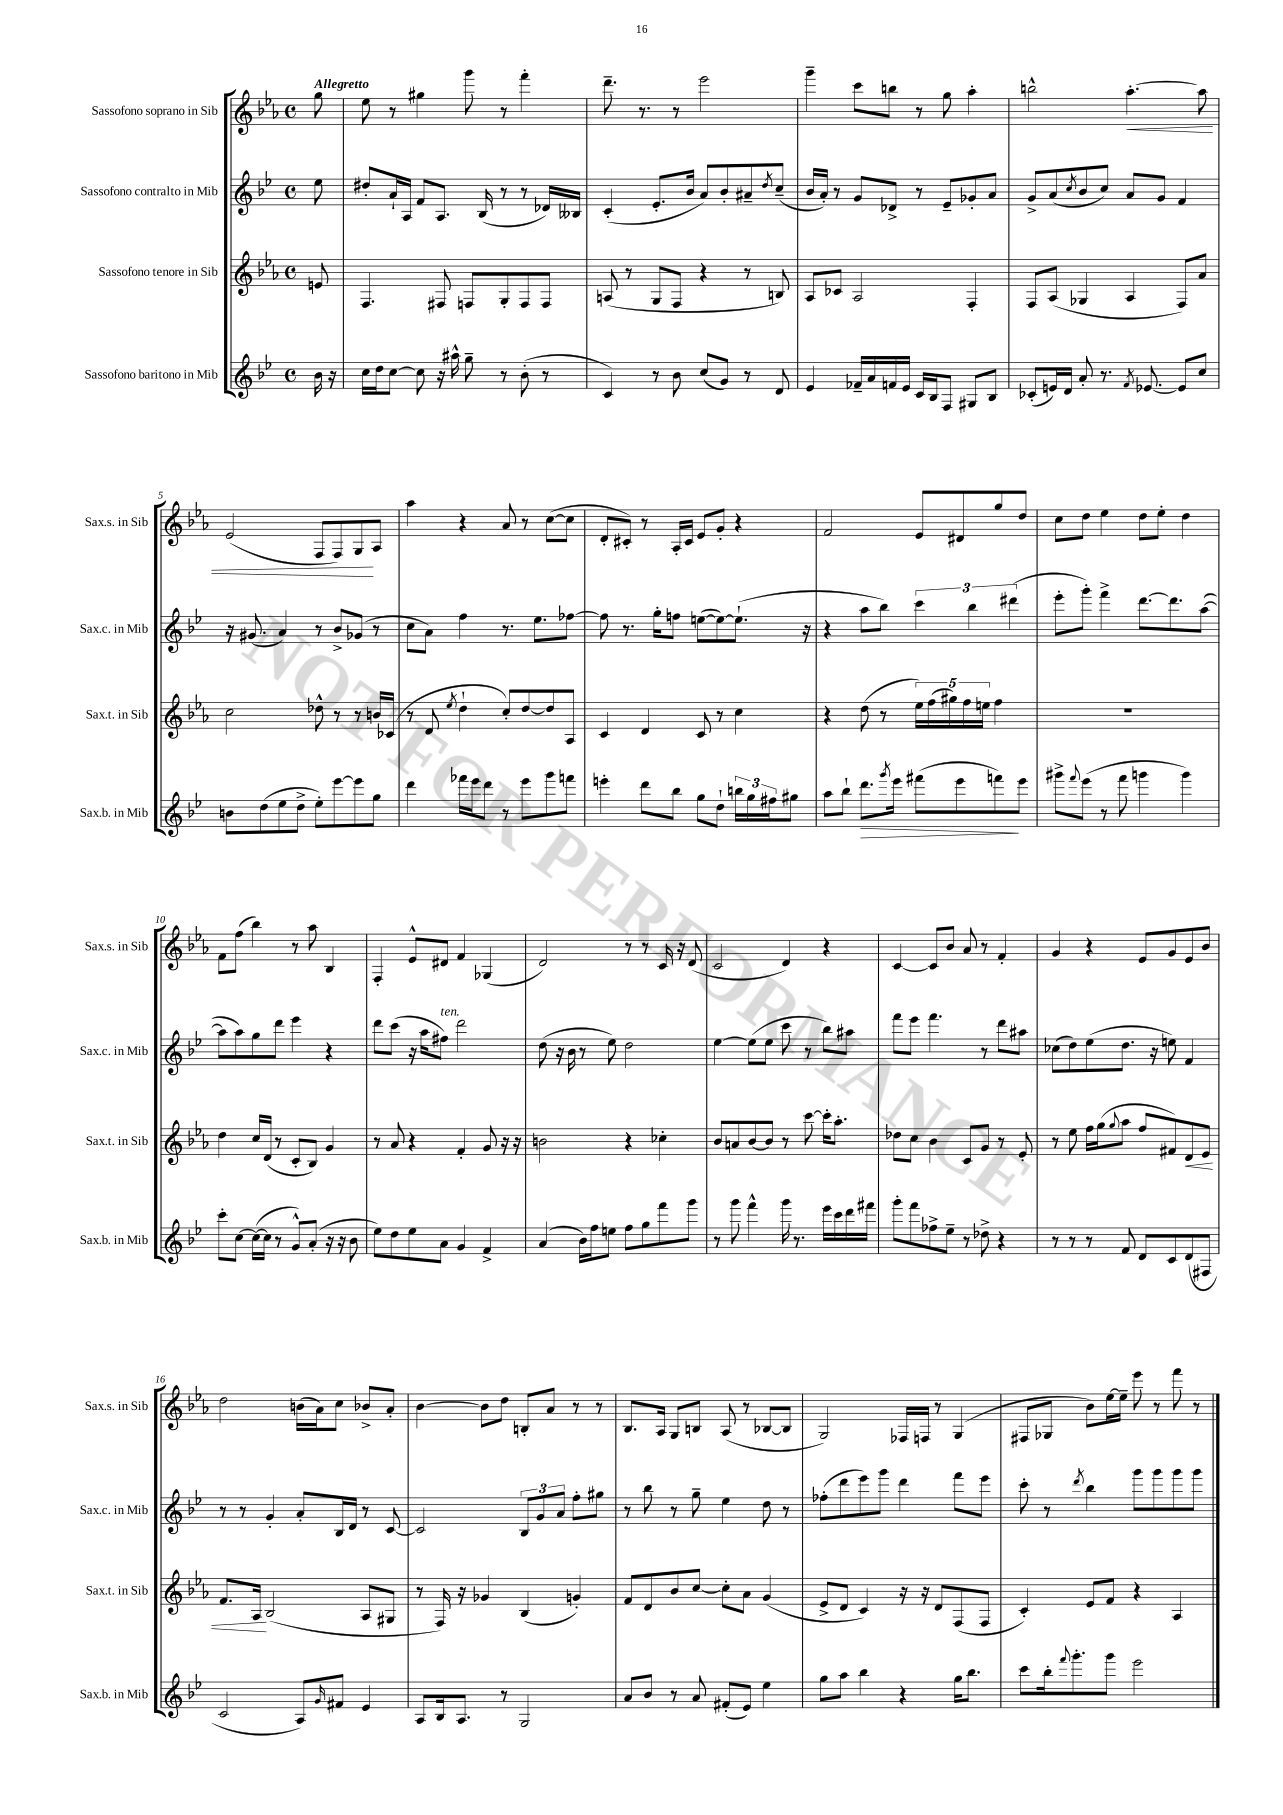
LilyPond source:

<<
\new StaffGroup <<
\new Staff = "s0" \with { instrumentName = "Sassofono soprano in Sib" shortInstrumentName = "Sax.s. in Sib" } {
    \clef treble \key ees \major \defaultTimeSignature \time 4/4 \partial 8 \tempo "Allegretto"
    g''8 |
    ees''8 r8 gis''4 g'''8 r8 f'''4-. |
    d'''8.-- r8. r8 ees'''2 |
    g'''4-- c'''8 b''8 r8 g''8 aes''4-. |
    b''2-^ aes''4.~-.\< aes''8 |
    ees'2( f8 f8) g8\! aes8 |
    aes''4 r4 aes'8 r8 c''8~( c''8 |
    d'8-. cis'8-.) r8 aes16-. cis'16 ees'8 g'8-. r4 |
    f'2 ees'8 dis'8 g''8 d''8 |
    c''8 d''8 ees''4 d''8 ees''8-. d''4 |
    f'8 f''8( bes''4) r8 aes''8 bes4 |
    f4-. ees'8-^ dis'8 f'4 ges4( |
    d'2) r8 r8 c'16 r16 d'8( |
    c'2 d'4) r4 |
    c'4~ c'8 bes'8 aes'8 r8 f'4-. |
    g'4 r4 ees'8 g'8 ees'8 bes'8 |
    d''2 b'16( aes'16) c''8 bes'8-> aes'8-. |
    bes'4~ bes'8 d''8 b8-. aes'8 r8 r8 |
    bes8. aes16 g8 b8 aes8( r8 bes8~ bes8 |
    g2) fes16 f16 r8 g4( |
    fis8 ges8 bes'8) ees''16~ ees''16-- ees'''8 r8 f'''8 r8 \bar "|." |
}
\new Staff = "s1" \with { instrumentName = "Sassofono contralto in Mib" shortInstrumentName = "Sax.c. in Mib" } {
    \clef treble \key bes \major \defaultTimeSignature \time 4/4 \partial 8
    ees''8 |
    dis''8-. a'16-! a16 f'8 a8. bes16( r8 r8 des'16) beses16 |
    c'4-.( ees'8.-. bes'16 a'8) bes'8-. ais'8-- \acciaccatura { d''8 } c''8--( |
    bes'16 a'16-.) r8 g'8 des'8-> r8 ees'8-- ges'8-. a'8 |
    g'8-> a'8( \acciaccatura { c''8 } bes'8 c''8) a'8 g'8 f'4 |
    r16 gis'8.( a'4) r8 bes'8-> ges'8( r8 |
    c''8 a'8) f''4 r8. ees''8. fes''8~ |
    fes''8 r8. g''16-. f''8 e''8~( e''8~) e''8.-!( r16 |
    r4 a''8 bes''8) \tuplet 3/2 { c'''4 bes''4 dis'''4( } |
    ees'''8-. g'''8-.) f'''4-> d'''8.~ d'''8. a''8~( |
    a''8 a''8) g''8 d'''8 ees'''4 r4 |
    d'''8 c'''8( r16 a''16 fis''8^\markup { \italic "ten." }) d'''2 |
    d''8( r16 bes'16 r8 ees''8) d''2 |
    ees''4~ ees''8( ees''8 c'''8 r8 bes''8) ais''8 |
    f'''8 ees'''8 f'''4. r8 d'''8 ais''8 |
    ces''8( d''8) ees''8( d''8. r16 e''8) f'4 |
    r8 r8 g'4-. a'8-. bes16 d'16 r8 c'8~ |
    c'2 \tuplet 3/2 { bes8 g'8 a'8 } f''8-. gis''8 |
    r8 bes''8 r8 g''8-- ees''4 d''8 r8 |
    fes''8-.( d'''8 ees'''8) g'''8 d'''4 f'''8 ees'''8 |
    c'''8-. r8 \acciaccatura { d'''8 } bes''4 g'''8 g'''8 g'''8 g'''8 \bar "|." |
}
\new Staff = "s2" \with { instrumentName = "Sassofono tenore in Sib" shortInstrumentName = "Sax.t. in Sib" } {
    \clef treble \key ees \major \defaultTimeSignature \time 4/4 \partial 8
    e'8 |
    f4. fis8 f8 g8-. f8 f8 |
    a8( r8 g8 f8 r4 r8 b8) |
    aes8 ces'8 aes2 f4-. |
    f8 aes8( ges4 aes4 f8) aes'8 |
    c''2 des''8-^ r8 r8 b'16 ces'16( |
    r8 d'8 \acciaccatura { ees''8 } d''4-! c''8-.) d''8~ d''8 aes8 |
    c'4 d'4 c'8 r8 c''4 |
    r4 d''8( r8 \tuplet 5/4 { ees''16) f''16( gis''16) f''16 e''16 } f''4 |
    R1 |
    d''4 c''16 d'16( r8 c'8-. bes8) g'4 |
    r8 aes'8 r4 f'4-. g'8 r16 r16 |
    b'2 r4 ces''4-. |
    bes'8 a'8 bes'8~ bes'8 r8 c'''8~ c'''16-. aes''8.-. |
    des''8 c''8 bes'4 c'8 g'8 r8 ees'8-. |
    r8 ees''8 f''16 g''16( \appoggiatura { g''8 } aes''8 f''8 fis'8) d'8\< ees'8 |
    f'8. aes16\! bes2( aes8 gis8 |
    r8 f16) r16 ges'4 bes4( g'4-.) |
    f'8 d'8 bes'8 c''8~ c''8-. aes'8 g'4( |
    ees'8-> d'8 c'4) r16 r16 d'8 f8( f8 |
    c'4-.) ees'8 f'8 r4 aes4 \bar "|." |
}
\new Staff = "s3" \with { instrumentName = "Sassofono baritono in Mib" shortInstrumentName = "Sax.b. in Mib" } {
    \clef treble \key bes \major \defaultTimeSignature \time 4/4 \partial 8
    bes'16 r16 |
    c''16 d''16 c''8~ c''8 r16 ais''16-^ g''8-- r8 bes'8-.( r8 |
    c'4) r8 bes'8 c''8( g'8) r8 d'8 |
    ees'4 fes'16-- a'16 f'16 ees'16 c'16 bes16 f8 gis8 bes8 |
    ces'8-.( e'16) d'16 a'8-. r8. \acciaccatura { f'8 } ees'8.~ ees'8 c''8 |
    b'8 d''8( ees''8 d''8-> ees''8-.) ees'''8~ ees'''8 g''8 |
    d'''4 fes'''16 ees'''16 d'''8 r8 ees'''8 g'''8 f'''8 |
    e'''4-. d'''8 bes''8 g''8 d''8-! \tuplet 3/2 { b''16 g''16 fis''16 } gis''8 |
    a''8 bes''8-! d'''8.\> \acciaccatura { g'''8 } ees'''16 fis'''8( ees'''8 f'''8\!) ees'''8 |
    gis'''8-> \appoggiatura { f'''8 } ees'''8( r8 f'''8 g'''4 g'''4) |
    c'''8-. c''8~ c''16~( c''16 r8 g'8-^) a'8-.( r16 r16 bes'8 |
    ees''8) d''8 ees''8 a'8 g'4 f'4-> |
    a'4( bes'16) f''16 e''8 f''8 g''8 f'''8 g'''8 |
    r8 g'''8 f'''4-^ g'''16 r8. ees'''16 c'''16 d'''16 fis'''16 |
    g'''8-. f'''8 fes''8-> ees''8-- r8 des''8-> r4 |
    r8 r8 r8 f'8 d'8 c'8 d'8( fis8 |
    c'2 a8) \grace { g'16 } fis'8 ees'4 |
    a8 bes16 a8. r8 g2 |
    a'8 bes'8 r8 a'8 fis'8-.( ees'8) ees''4 |
    g''8 a''8 bes''4 r4 g''16 bes''8. |
    c'''8 bes''16-. \appoggiatura { f'''8 } g'''8.-. g'''8 ees'''2 \bar "|." |
}
>>
>>
